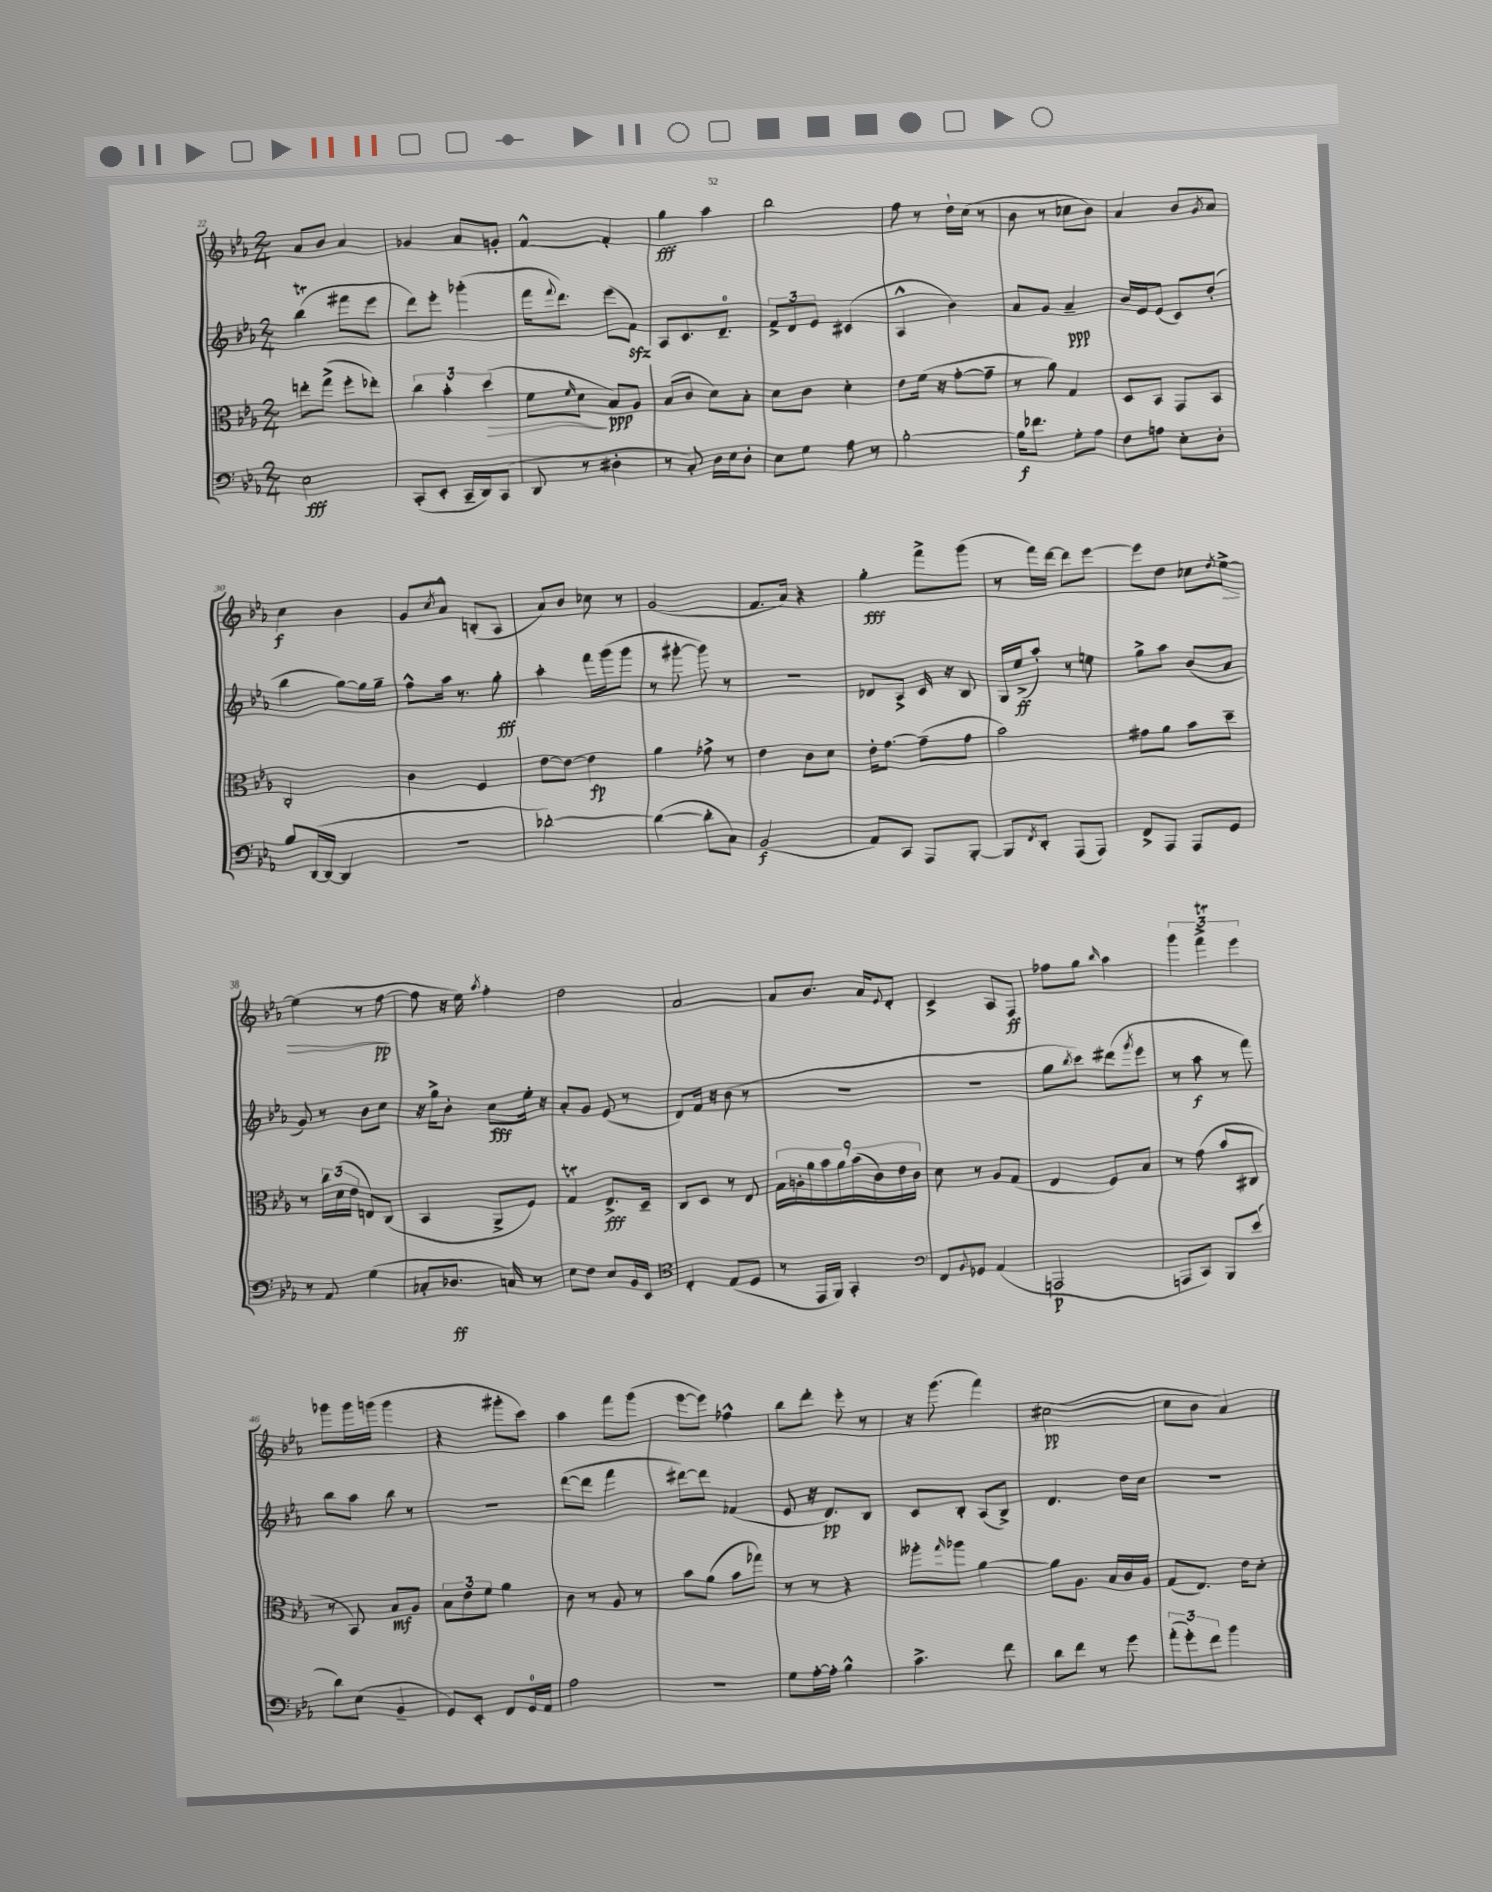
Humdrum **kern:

**kern	**dynam	**kern	**dynam	**kern	**dynam	**kern	**dynam
*part4	*part4	*part3	*part3	*part2	*part2	*part1	*part1
*staff4	*staff4	*staff3	*staff3	*staff2	*staff2	*staff1	*staff1
*clefF4	*	*clefC3	*	*clefG2	*	*clefG2	*
*k[b-e-a-]	*	*k[b-e-a-]	*	*k[b-e-a-]	*	*k[b-e-a-]	*
*M2/4	*	*M2/4	*	*M2/4	*	*M2/4	*
=22	=22	=22	=22	=22	=22	=22	=22
2E-\	fff	8een'\L	.	(4bb-T\	.	8a-/L	.
.	.	(8gg^\J	.	.	.	8b-/J	.
.	.	8ff'\L	.	8fff#X\L	.	4a-/	.
.	.	8ee-X'\J)	.	8eee-\J	.	.	.
=23	=23	=23	=23	=23	=23	=23	=23
(8CC'/L	.	6cc\	.	8ddd\L)	.	4g-X/	.
8EE-'/J	.	.	.	8eee-'\J	.	.	.
.	.	6b-'\	.	.	.	.	.
16CC~/LL	.	.	.	(4ggg-X'\	.	8a-/L	.
16DD/J)	.	.	.	.	.	.	.
!	!	!	!LO:HP:b	!	!	!	!
.	.	(6dd\	>	.	.	.	.
(8CC/J	.	.	.	.	.	8gn'/J	.
=24	=24	=24	=24	=24	=24	=24	=24
8DD/	.	8f\L	.	16fff\KL	.	[4f^^/	.
.	.	.	.	8qqfff/	.	.	.
.	.	.	.	8.ddd\J)	.	.	.
.	.	16qqf/	.	.	.	.	.
8r	.	8d\J	.	.	.	.	.
4D#X'\	.	8B-/L)	] ppp	(8eee-\L	.	4f'/]	.
.	.	8A-/J	.	8fzz\J)	.	.	.
=25	=25	=25	=25	=25	=25	=25	=25
8r	.	(8B-/L	.	8A-/L	.	4gg\	fff
8C'/)	.	8c/J	.	8.c/	.	.	.
16D\LL	.	8d\L)	.	.	.	4aa-\	.
16E-\J	.	.	.	8.d~/J	.	.	.
8D'\J	.	8B-'\J	.	.	.	.	.
=26	=26	=26	=26	=26	=26	=26	=26
8E-\L	.	8d\L	.	12f^/L	.	2bb-\	.
.	.	.	.	12d/	.	.	.
8G\J	.	8c\J	.	.	.	.	.
.	.	.	.	12e-/J	.	.	.
8A-\	.	4d'\	.	(4c#X/	.	.	.
8r	.	.	.	.	.	.	.
=27	=27	=27	=27	=27	=27	=27	=27
[2B-'\	.	8e-\L	.	4A-^^/	.	8ff\	.
.	.	(16f\Jk	.	.	.	8r	.
.	.	16r	.	.	.	.	.
.	.	[8g'\L	.	4b-\)	.	16dd`\LL	.
.	.	.	.	.	.	(16cc\JJ	.
.	.	8g~\J]	.	.	.	8r	.
=28	=28	=28	=28	=28	=28	=28	=28
16B-\KL]	f	8r	.	8a-/L	.	8b-\	.
8.f-X\J	.	.	.	.	.	.	.
.	.	8a-\)	.	8g/J	.	8r	.
8G'\L	.	4G/	.	4a-~/	ppp	8cc-X\L	.
8A-\J	.	.	.	.	.	8b-\J)	.
=29	=29	=29	=29	=29	=29	=29	=29
8F\L	.	8D/L	.	16b-/LL	.	4a-/	.
.	.	.	.	16e-/J	.	.	.
8An\J	.	8BB-/J	.	(8e-/J	.	.	.
8E-'\L	.	8GG/L	.	8c/L)	.	8b-/L	.
.	.	.	.	.	.	8qg/	.
8D'\J	.	8BB-/J	.	(8dd'/J	.	8a-/J	.
!!LO:LB:g=z
=30	=30	=30	=30	=30	=30	=30	=30
8B-/L	.	2C'/	.	4bb-\	.	4cc\	f
([16DD/L	.	.	.	.	.	.	.
16DD/JJ_	.	.	.	.	.	.	.
4DD/]	.	.	.	[8gg\L)	.	4b-\	.
.	.	.	.	16gg\L]	.	.	.
.	.	.	.	16gg~\JJ	.	.	.
=31	=31	=31	=31	=31	=31	=31	=31
2r	.	4c\	.	8ff^^\L	.	8g/L	.
.	.	.	.	.	.	8qcc/	.
.	.	.	.	16aa-\Jk	.	8a-^^/J	.
.	.	.	.	8.r	.	.	.
.	.	4F/	.	.	.	(8Bn'/L	.
.	.	.	.	8gg'\	fff	8A-/J	.
=32	=32	=32	=32	=32	=32	=32	=32
[2d-X'\)	.	[8e-\L	.	4aa-'\	.	8a-/L)	.
.	.	8e-\J_	.	.	.	8b-/J	.
.	.	4e-\]	fp	16fff\LL	.	8cc-X\	.
.	.	.	.	(16ggg\J	.	.	.
.	.	.	.	8ggg\J	.	8r	.
=33	=33	=33	=33	=33	=33	=33	=33
(4d-\_	.	4a-\	.	8r	.	(2g/	.
.	.	.	.	[8ggg#X'\	.	.	.
8d-'\L]	.	8g-X^\	.	8ggg#\])	.	.	.
8C\J)	.	8r	.	8r	.	.	.
=34	=34	=34	=34	=34	=34	=34	=34
(2BB-/	f	4e-\	.	2r	.	8.f/L	.
.	.	.	.	.	.	16a-/Jk)	.
.	.	8c\L	.	.	.	4r	.
.	.	8d\J	.	.	.	.	.
=35	=35	=35	=35	=35	=35	=35	=35
8AA-/L)	.	16e-'\KL	.	8d-X/L	.	4gg'\	fff
.	.	[8.g\J	.	.	.	.	.
8CC/J	.	.	.	8A-^/J	.	.	.
8AAA-/L	.	(8g~\L]	.	16c/	.	8fff^\L	.
.	.	.	.	16r	.	.	.
[8BBB-'/J	.	8g\J	.	8B-/	.	(8ggg\J	.
=36	=36	=36	=36	=36	=36	=36	=36
8BBB-/L]	.	2b-\)	.	16G/LL	.	8r	.
.	.	.	.	(16ee-^/J	ff	.	.
8qFF/	.	.	.	.	.	.	.
8DD'/J	.	.	.	8aa-'/J)	.	16fff\LL)	.
.	.	.	.	.	.	[16ddd\JJ	.
(8AAA-/L	.	.	.	8r	.	8ddd\L]	.
8AAA-/J)	.	.	.	8een\	.	[8eee-\J	.
=37	=37	=37	=37	=37	=37	=37	=37
8FF^/L	.	8g#X\L	.	8gg^\L	.	8eee-\L]	.
8AAA-/J	.	8a-\J	.	8aa-\J	.	8dd\J	.
8AAA-/L	.	8b-\L	.	(8b-/L	.	8cc-X\L	.
.	.	.	.	.	.	8qdd/	.
!	!	!	!	!	!	!	!LO:HP:b
8GG/J	.	8dd~\J	.	8a-/J	.	[8ee-^\J	>
!!LO:LB:g=z
=38	=38	=38	=38	=38	=38	=38	=38
8r	.	8r	.	8g/)	.	(4ee-\]	.
8AA-/	.	24cc\LL	.	8r	.	.	.
.	.	(24d\	.	.	.	.	.
.	.	24e-\JJ	.	.	.	.	.
(4G\	.	8En/L)	.	8b-\L	.	8r	.
.	.	(8C/J	.	8cc\J	.	[8ff\	pp
.	.	.	.	.	.	.	]
=39	=39	=39	=39	=39	=39	=39	=39
8C-X'/L	.	4BB-/	.	16r	.	8ff\]	.
.	.	.	.	16gg^\KL	.	.	.
8.D-X/J	ff	.	.	8b-'\J	.	16r	.
.	.	.	.	.	.	16ee-\)	.
.	.	.	.	.	.	8qaa-/	.
.	.	8AA-^/L	.	8cc\L	fff	4ff'\	.
16Cn/)	.	.	.	.	.	.	.
8r	.	8F/J)	.	16ee-'\Jk	.	.	.
.	.	.	.	16r	.	.	.
=40	=40	=40	=40	=40	=40	=40	=40
8E-\L	.	4Gt/	.	8a-'/L	.	2dd\	.
8F\J	.	.	.	8g/J	.	.	.
8E-/L	.	8.E-^/L	fff	(8e-/	.	.	.
16BB-/L	.	.	.	8r	.	.	.
16EE-/JJ	.	16D~/Jk	.	.	.	.	.
=41	=41	=41	=41	=41	=41	=41	=41
*clefC4	*	*	*	*	*	*	*
4C'/	.	8C/L	.	8d/L)	.	[2a-/	.
.	.	8D/J	.	16f/Jk	.	.	.
.	.	.	.	16r	.	.	.
(8E-/L	.	8r	.	(8b-\	.	.	.
8D/J	.	8E-/	.	8r	.	.	.
=42	=42	=42	=42	=42	=42	=42	=42
8r	.	18G\LL	.	2r	.	8a-/L]	.
.	.	18An'\	.	.	.	.	.
.	.	18a-\	.	.	.	.	.
16EE-/LL	.	.	.	.	.	8.b-/J	.
.	.	18b-\	.	.	.	.	.
16FF/JJ)	.	.	.	.	.	.	.
.	.	18a-\	.	.	.	.	.
4GG'/	.	.	.	.	.	.	.
.	.	(18b-\	.	.	.	.	.
.	.	.	.	.	.	16a-/KL	.
.	.	18c\)	.	.	.	.	.
.	.	.	.	.	.	8qqe-/	.
.	.	.	.	.	.	8d'/J	.
.	.	18e-\	.	.	.	.	.
.	.	18c\JJ	.	.	.	.	.
=43	=43	=43	=43	=43	=43	=43	=43
*clefF4	*	*	*	*	*	*	*
8FF/L	.	8d\	.	2r	.	4c^/	.
8qqBB-/	.	.	.	.	.	.	.
8GG-X/J	.	8r	.	.	.	.	.
(4AA-/	.	8A-/L	.	.	.	8A-/L	.
.	.	(8G/J	.	.	.	8F/J	ff
=44	=44	=44	=44	=44	=44	=44	=44
2AAAn/	p	4E-/	.	8gg\L	.	8ff-X\L	.
.	.	.	.	8qbb-/	.	.	.
.	.	.	.	8ccc\J)	.	8gg\J	.
.	.	.	.	.	.	16qqbb-/	.
.	.	8F/L)	.	(8ddd#X\L	.	4aa-\	.
.	.	.	.	8qggg/	.	.	.
.	.	8B-/J	.	8eee-\J	.	.	.
=45	=45	=45	=45	=45	=45	=45	=45
8AAAn/L	.	8r	.	8r	.	6ggg\	.
8CC/J)	.	(8g\	.	8aa-\	f	.	.
.	.	.	.	.	.	6fffT^\	.
8BBB-/L	.	8b-/L	.	8r	.	.	.
.	.	.	.	.	.	6eee-\	.
(8e-/J	.	8C#X/J	.	8fff\)	.	.	.
!!LO:LB:g=z
=46	=46	=46	=46	=46	=46	=46	=46
8d\L)	.	8r	.	8bb-\L	.	8ggg-X\L	.
(8E-\J	.	8BB-/)	.	8aa-\J	.	16ggg-\L	.
.	.	.	.	.	.	(16gggn\JJ	.
4BB-~/	.	8B-/L	mf	8bb-\	.	4ggg\	.
.	.	8A-/J	.	8r	.	.	.
=47	=47	=47	=47	=47	=47	=47	=47
8GG/L)	.	12B-\L	.	2r	.	4r	.
.	.	12e-\	.	.	.	.	.
8EE-'/J	.	.	.	.	.	.	.
.	.	12f\J	.	.	.	.	.
8FF/L	.	4a-\	.	.	.	8ggg#X'\L	.
16GG/L	.	.	.	.	.	8ccc\J)	.
16AA-/JJ	.	.	.	.	.	.	.
=48	=48	=48	=48	=48	=48	=48	=48
2A-\	.	8c\	.	([8ddd\L	.	4aa-\	.
.	.	8r	.	8ddd\J]	.	.	.
.	.	8A-/	.	4fff\	.	8fff\L	.
.	.	8r	.	.	.	(8ggg\J	.
=49	=49	=49	=49	=49	=49	=49	=49
2r	.	8b-\L	.	[8ddd#X\L)	.	[8eee-\L	.
.	.	(8a-\J	.	8ddd#\J]	.	8eee-\J])	.
.	.	8b-\L	.	(4f-X/	.	4ff-X^^\	.
.	.	8gg-X\J)	.	.	.	.	.
=50	=50	=50	=50	=50	=50	=50	=50
8G\L	.	8r	.	8e-/	.	8bb-\L	.
[16A-'\L	.	8r	.	16r	.	8ddd'\J	.
16A-'\JJ]	.	.	.	8.d/L)	pp	.	.
4B-^^\	.	4r	.	.	.	8eee-'\	.
.	.	.	.	8B-/J	.	8r	.
=51	=51	=51	=51	=51	=51	=51	=51
4.c^\	.	8aa--X'\L	.	8c/L	.	16r	.
.	.	.	.	.	.	(8.ggg\	.
.	.	16qqgg/	.	.	.	.	.
.	.	8aa-X\J	.	8B-'/J	.	.	.
.	.	[4a-\	.	(8A-/L	.	4fff\)	.
8f\	.	.	.	8B-^/J)	.	.	.
=52	=52	=52	=52	=52	=52	=52	=52
8d\L	.	8a-\L]	.	4.d/	.	([2cc#X\	pp
8f\J	.	8.A-\J	.	.	.	.	.
8r	.	.	.	.	.	.	.
.	.	16B-/LL	.	.	.	.	.
8g\	.	16c/	.	16dd\LL	.	.	.
.	.	16A-/JJ	.	16cc\JJ	.	.	.
=53	=53	=53	=53	=53	=53	=53	=53
(12a-'\L	.	(8G/L	.	2r	.	8cc#\L]	.
12g'\)	.	.	.	.	.	.	.
.	.	8.E-/J)	.	.	.	8b-\J	.
12f\J	.	.	.	.	.	.	.
4b-\	.	.	.	.	.	4a-/)	.
.	.	16e-\KL	.	.	.	.	.
.	.	8d'\J	.	.	.	.	.
==	==	==	==	==	==	==	==
*-	*-	*-	*-	*-	*-	*-	*-
